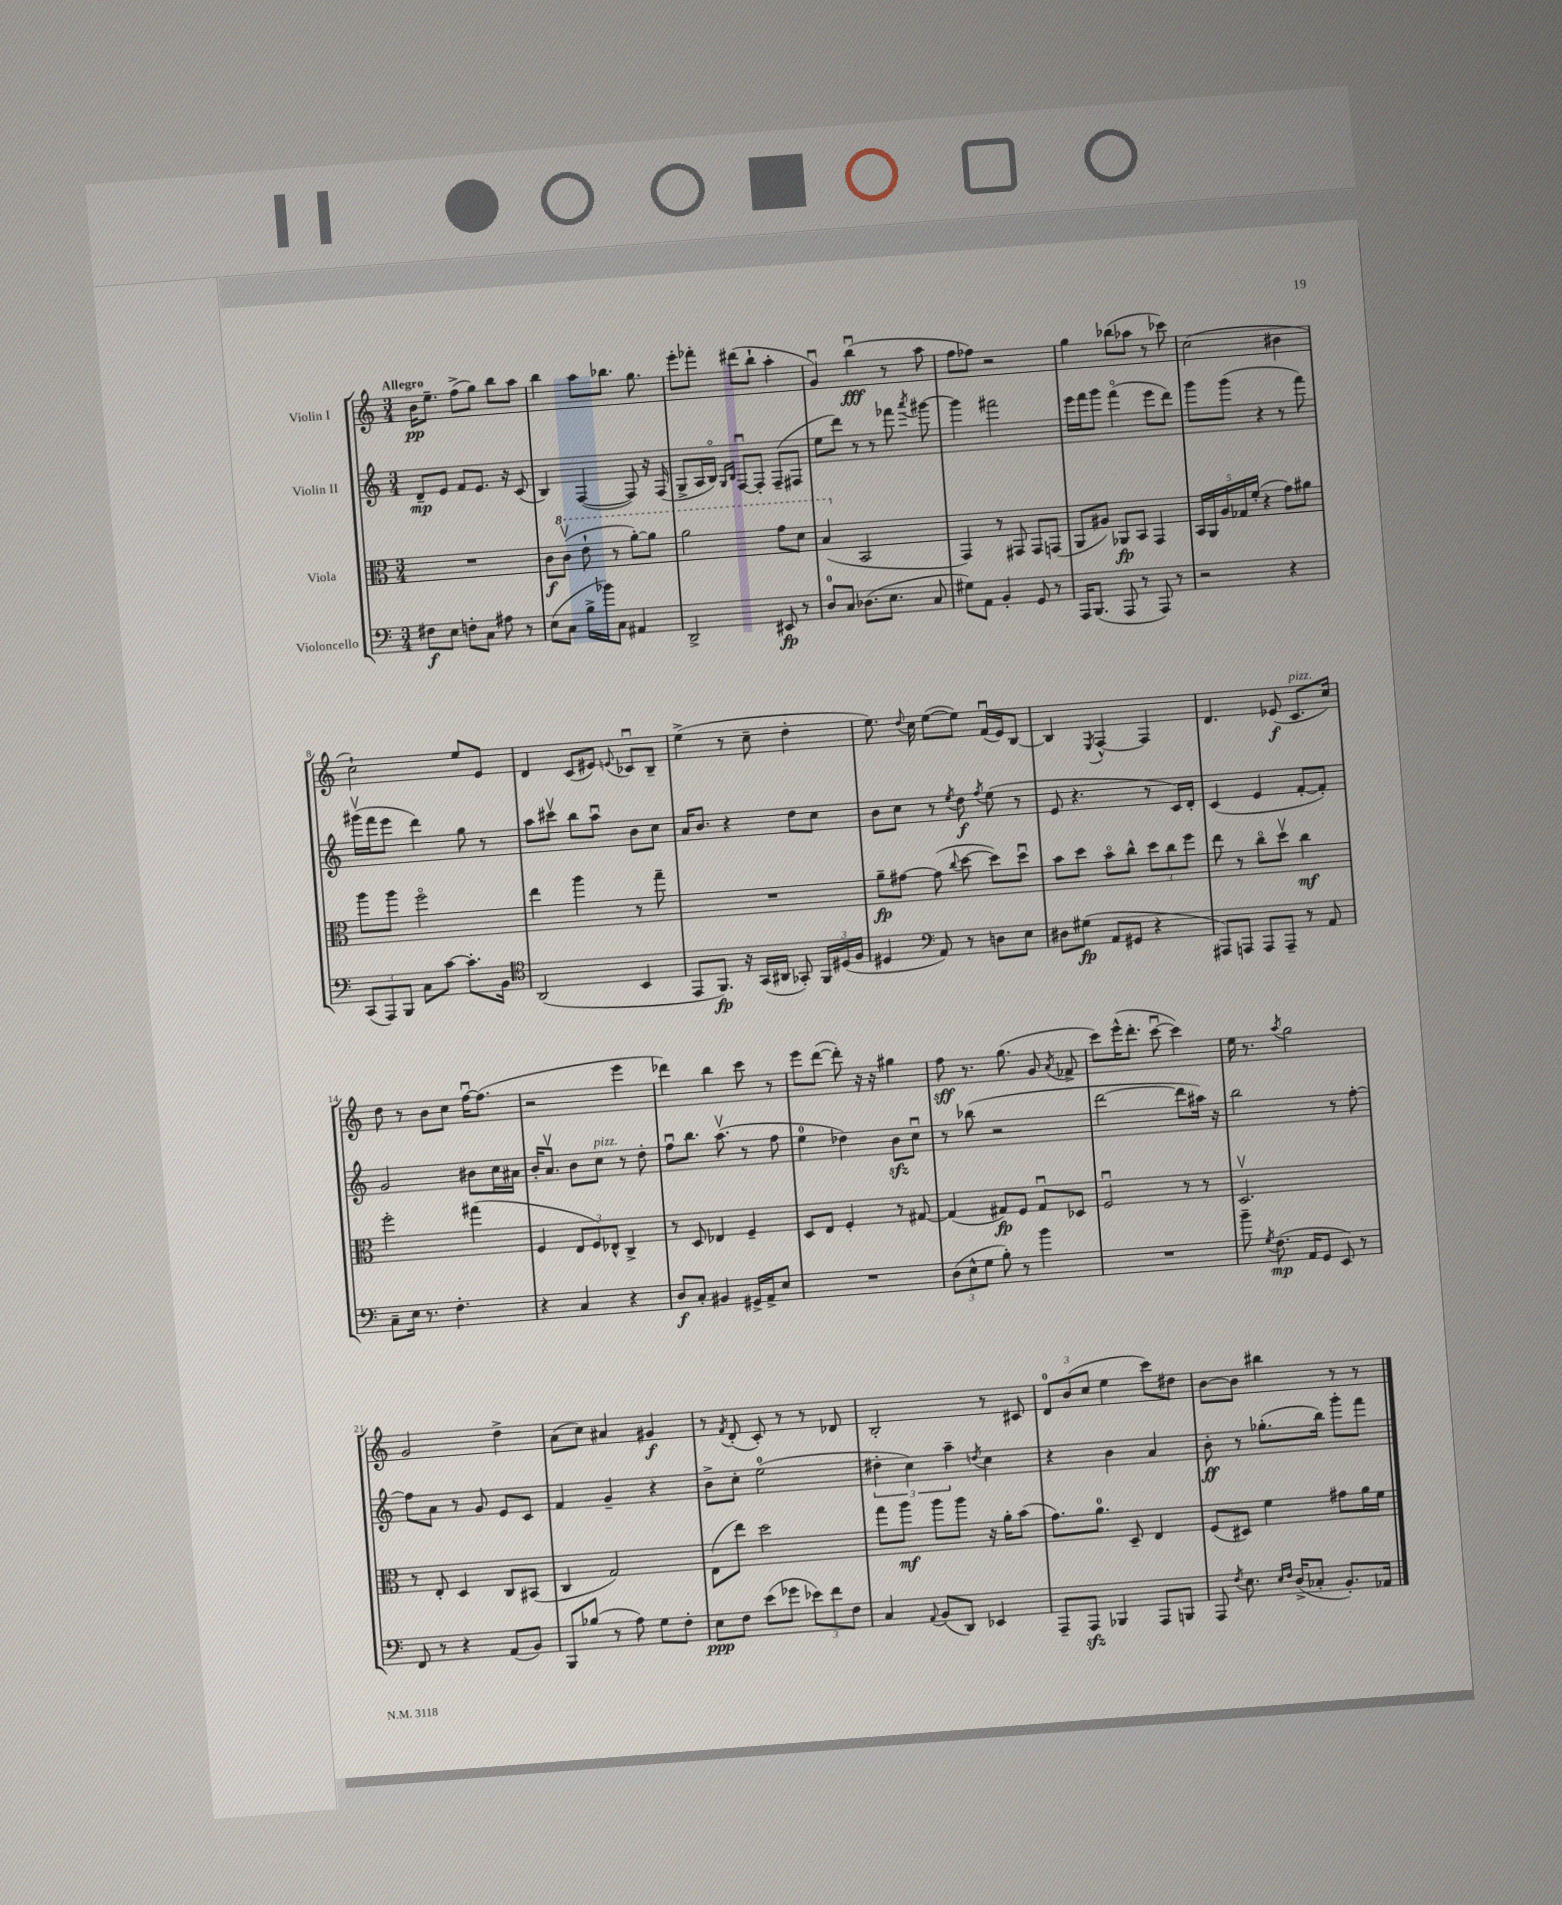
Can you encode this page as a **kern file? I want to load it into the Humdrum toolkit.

**kern	**kern	**kern	**kern
*staff4	*staff3	*staff2	*staff1
*clefF4	*clefC3	*clefG2	*clefG2
*k[]	*k[]	*k[]	*k[]
*M3/4	*M3/4	*M3/4	*M3/4
8F#	2.r	8d~	16b
.	.	.	8.ee~
8E	.	8e	.
8F'	.	8f	(8ff^
8C	.	8.e	8gg)
8A#	.	.	8bb
.	.	16r	.
8r	.	(8c	8aa
=	=	=	=
(8E	8c	4B)	4bb
8C	(8ccv	.	.
16B^	8ee`	([4F	8aa
16b-)	.	.	.
8C	8r	.	8.bb-
4AA#	[8aa')	8F])	.
.	.	.	8.gg
.	8aa]	16r	.
.	.	(16F	.
=	=	=	=
2DD^	2aa	8G^	8eee'
.	.	16A	8fff-'
.	.	16Bo)	.
.	.	16qqG	.
.	.	16qqB	.
.	.	[8Fu	(8ddd#
.	.	8F']	8bb`
8EE#	8gg	(8F~	4aa'
8r	8dd	8F#	.
=	=	=	=
8D	(4b	8ee	4gu)
8C	.	8ddd)	.
(8.D-	2BB	8r	(4bbu
.	.	8r	.
8.E	.	.	.
.	.	8fff-	8r
.	.	8qaaa	.
8C	.	[8ggg#	8aa
=	=	=	=
8G#)	4GG)	4ggg#]	8ff
8AA	.	.	8ff-)
4BB'	8r	2fff#	2r
.	8GG#	.	.
8GG	8GG#	.	.
8r	(8GG	.	.
=	=	=	=
16AAA	8AA	16eee	4gg
(8.BBB	.	16fff	.
.	8A#)	8ggg	.
8AAA	8AA-	(4fffo	(8bb-
8r	8BB	.	8aa-
8AAA)	4GG	8eee	8r
8r	.	8ddd)	8ccc-)
=	=	=	=
2r	20BB	8ggg	(2cc
.	20AA	.	.
.	20A	.	.
.	.	(8ggg	.
.	20G-	.	.
.	(20f'	.	.
.	4r	4r	.
4r	8g)	8r	4b#
.	8a#	8fff)	.
=	=	=	=
(12CC	8aa	(16ggg#v	2cc`)
.	.	16fff	.
12AAA)	.	.	.
.	8aa	8eee	.
12BBB	.	.	.
8C	2ffo	4ddd)	.
[8c	.	.	.
8.c']	.	8gg	8ee
.	.	8r	8e
16BB	.	.	.
=	=	=	=
*clefC4	*	*	*
(2AA	4ee	8aa	4d
.	.	8ccc#v	.
.	4aa	8bb	(8c
.	.	8aau	8e#)
.	.	.	8qqe
4BB	8r	8b	8c-u
.	8gg~	8cc	8B~
=	=	=	=
8EE	2.r	16a	(4ee^
.	.	8.b	.
8.FF)	.	.	.
.	.	4r	8r
16r	.	.	.
(16GG	.	.	8cc~
16AA#	.	.	.
8GG-')	.	8dd	4dd'
24FF	.	8cc	.
(24D#	.	.	.
24F	.	.	.
=	=	=	=
4D#	8a~	8b	8.ee)
.	[8g#	8cc	.
.	.	.	8qqdd
.	.	.	16cc
*clefF4	*	*	*
8AA)	(8g#]	8r	([8ee
.	8qqcc	8qee	.
8r	[8dd	8dd	8ee])
.	.	8qff	.
8D	8dd])	(8ee	(16fu
.	.	.	16e)
8E	8ddu	8r	[8B
=	=	=	=
8D#	8b	8e	4B]
(8G#	8dd	4.r	.
.	.	.	8qE
8AA	8bo	.	[4F^^
8GG#	8cc^^	.	.
4r	12dd	8r	4F]
.	12cc	.	.
.	.	16c)	.
.	12ff	.	.
.	.	16d'	.
=	=	=	=
8AAA#)	8ee	(4c	4.d
8AAA	8r	.	.
8AAA	8cco	4e	.
8AAA~	8ddv	.	(8e-
8r	4cc	[8f'	8.c
8AA	.	8f'])	.
.	.	.	16cc)
=	=	=	=
8C~	2ff'	2g	8dd
16E	.	.	8r
8.r	.	.	.
.	.	.	8b
4.F'	.	.	8cc
.	(4gg#	8b#	[16ffu
.	.	.	(8.ff]
.	.	16cc	.
.	.	16a#	.
=	=	=	=
4r	4F	16b'	2r
.	.	8.av	.
4C	12E	8b	.
.	12F)	.	.
.	.	8cc	.
.	12E-^^	.	.
4r	4C^	8r	4eee
.	.	8dd'	.
=	=	=	=
8D	8r	8ffu	4ddd-)
8C'	8D	8.bb	.
4BB#	4E-	.	4bb
.	.	(8.aav	.
16GG#^	4F~	8r	8ccc
16AA^	.	.	.
8E	.	8ff	8r
=	=	=	=
2.r	8D	4ee	8eee
.	8E	.	([8ddd
.	4F'	4dd-)	8ddd'])
.	.	.	16r
.	.	.	16r
.	8r	8b	4gg#
.	[8G#	8ccu	.
=	=	=	=
(12D	(4G#]	8r	8ff
12E^^	.	.	.
.	.	(8bb-	8.r
12G	.	.	.
8B')	8G#)	2r	.
.	.	.	(8.gg
8r	8F	.	.
4b	8G#u	.	8g
.	.	.	8qa
.	8D-	.	8f-^
=	=	=	=
2.r	2Fu	[2ddd	8ccc)
.	.	.	(16eee^^
.	.	.	8.ddd'
.	.	.	[8cccu
.	8r	8ddd]	4ccc])
.	8r	16aa#)	.
.	.	16r	.
=	=	=	=
8b~	2.Dv	2bb	16ee
.	.	.	8.r
8qG	.	.	.
(8.F	.	.	.
.	.	.	8qaa
.	.	.	2gg
16AA	.	.	.
8GG	.	.	.
8EE)	.	8r	.
8r	.	[8ff'	.
=	=	=	=
8FF	8r	8ff]	2g
8r	8E'	8a	.
4r	4D	8r	.
.	.	8g	.
(8AA	8C	8e	4dd^
8BB)	(8BB#	8c	.
=	=	=	=
8BBB	4C	4f	(8a
(8B-	.	.	8cc)
8r	2G)	4g~	4a#
8A)	.	.	.
8G	.	4r	4g#
8F'	.	.	.
=	=	=	=
8E	(8E	8b^	8r
.	.	.	8qf
8F	8ee)	8cc'	(8d'
(8e	2dd	(2ee	8c')
8g-	.	.	8r
12e-)	.	.	8r
12f	.	.	.
.	.	.	8d-
12F	.	.	.
=	=	=	=
4C	8gg	6dd#'	2B'
.	8aa	.	.
.	.	6cc)	.
8qqAA	.	.	.
(8BB	8aa	.	.
.	.	6aa~	.
8DD)	8aa	.	.
.	.	8qdd	.
4EE-	16r	4cc	8r
.	16a'	.	.
.	(8b	.	8c#
=	=	=	=
8AAA~	8.g)	4r	12d
.	.	.	(12b
8AAA	.	.	.
.	.	.	12cc
.	8.a	.	.
4BBB-	.	4b	4ee
.	8D~	.	.
8AAA	4E	4a	8ccc)
8BBB	.	.	8dd#
=	=	=	=
8AAA	(8F	8b'	[8b
8qF	.	.	.
8.E	8D#)	8r	8b]
.	4f	(8.gg-'	4bb#
16qqE	.	.	.
16qqF	.	.	.
(16D^	.	.	.
8C-'	.	.	.
.	.	16bb)	.
8.BB')	8g#	8ggg'	8r
.	16a	8fff	8r
16AA-	16f	.	.
==	==	==	==
*-	*-	*-	*-
